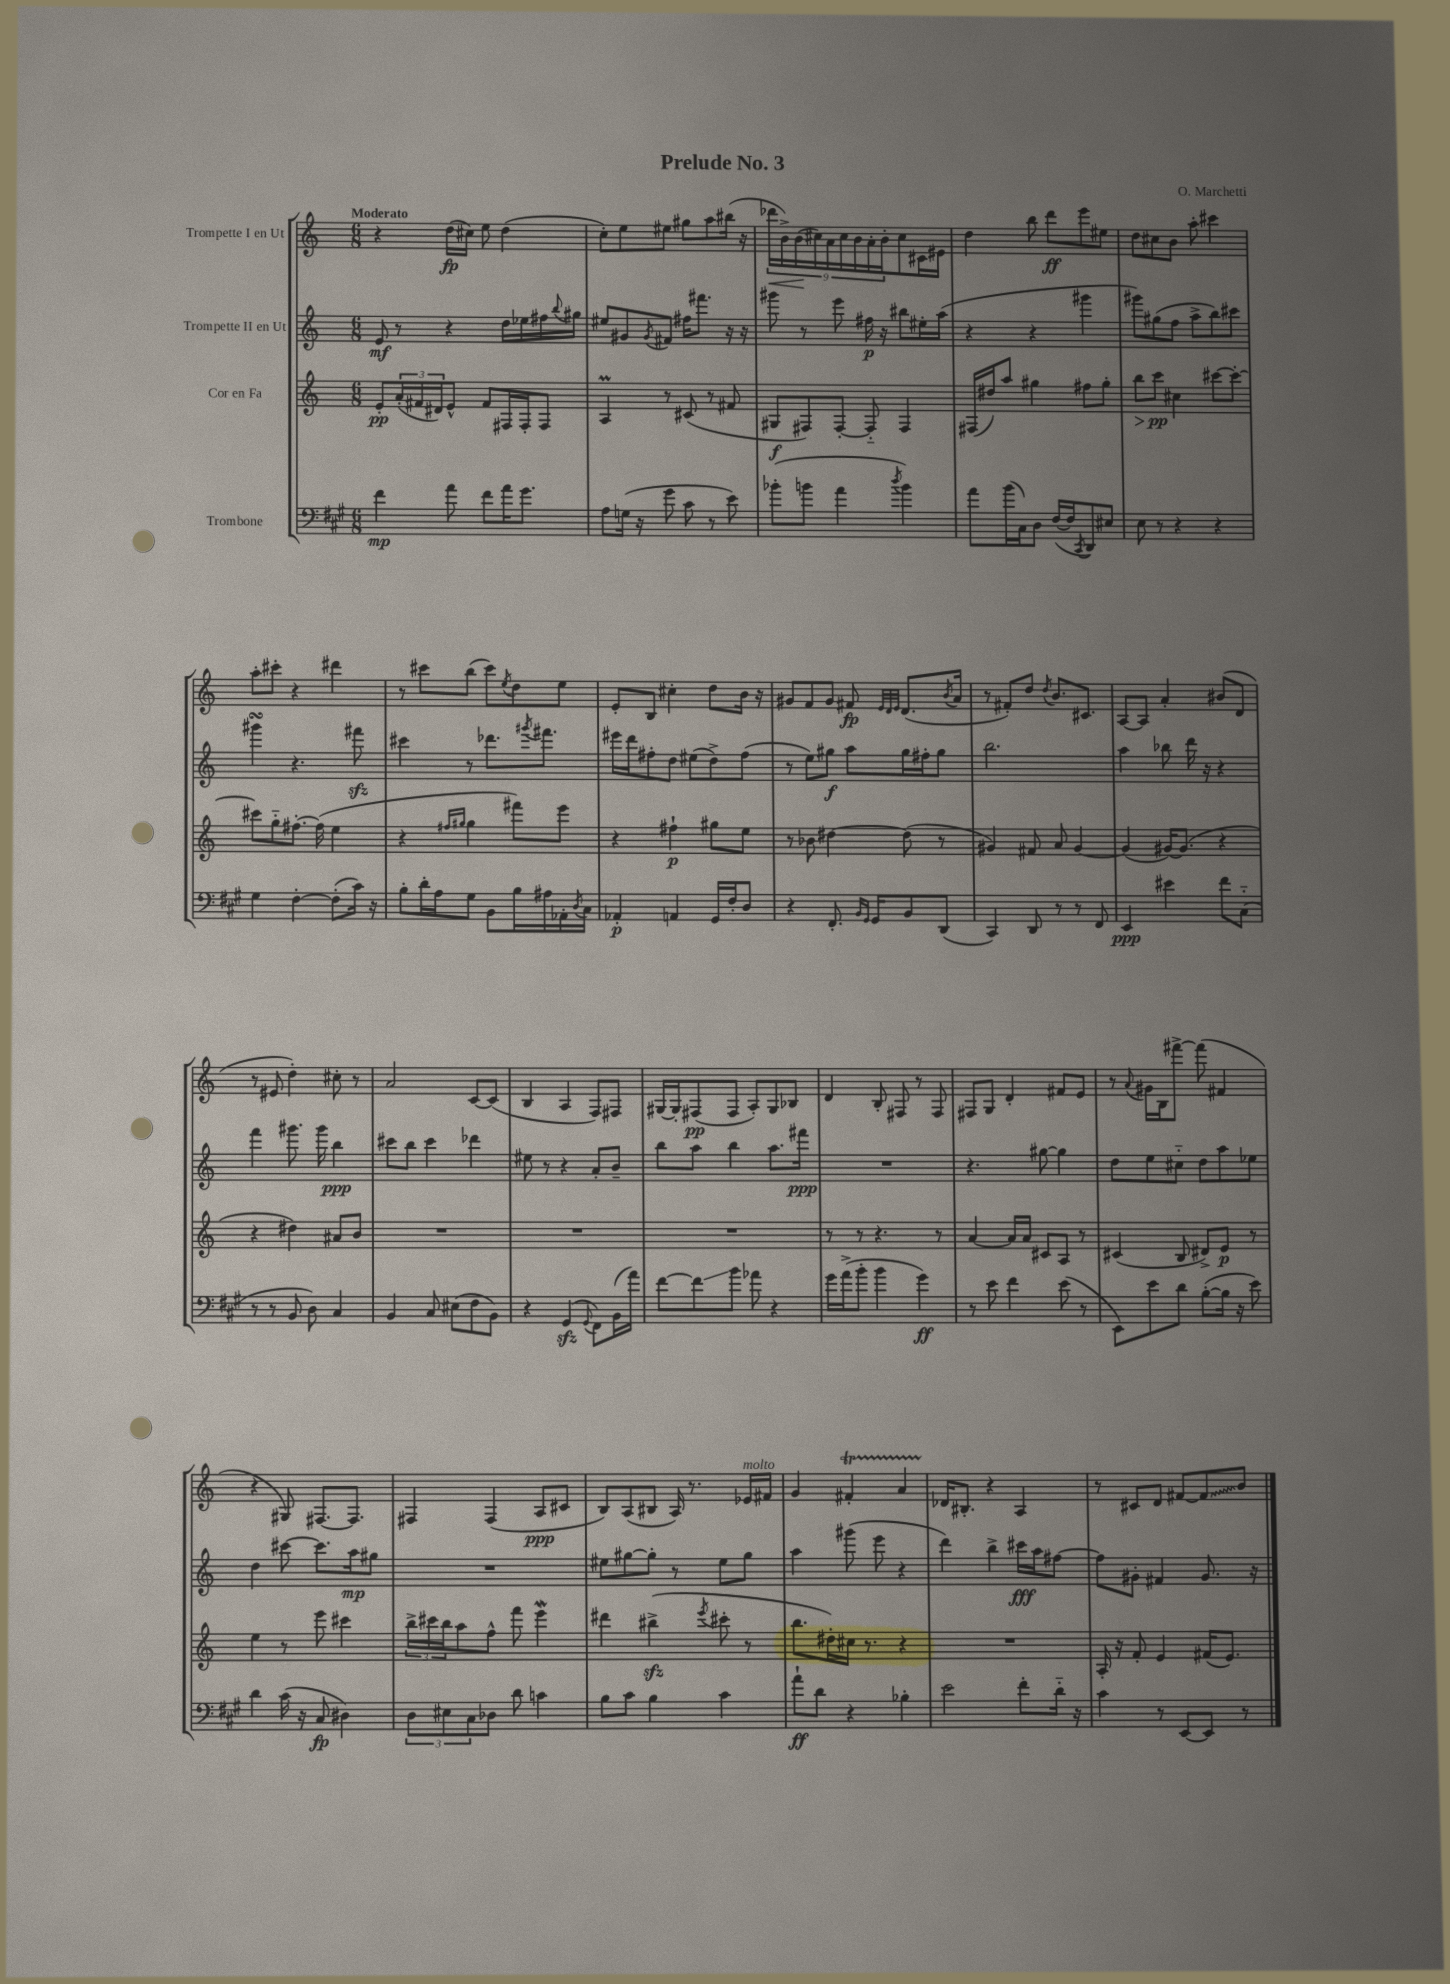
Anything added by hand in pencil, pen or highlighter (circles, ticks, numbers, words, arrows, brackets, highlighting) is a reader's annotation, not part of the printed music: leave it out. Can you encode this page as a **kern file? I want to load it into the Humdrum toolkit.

**kern	**kern	**kern	**kern
*staff4	*staff3	*staff2	*staff1
*clefF4	*clefG2	*clefG2	*clefG2
*k[f#c#g#]	*k[]	*k[]	*k[]
*M6/8	*M6/8	*M6/8	*M6/8
4f#	8e'	8e	4r
.	(24a'	8r	.
.	24f#	.	.
.	24d#)	.	.
8a	8e^^	4r	(16dd
.	.	.	16cc#)
8f#	8f#	.	8ee
16a	16F#	16dd	(4dd
8.g#	16F#'	16ee-	.
.	8F#	16ff#	.
.	.	8qqbb	.
.	.	16gg#	.
=	=	=	=
8A	4A	8ee#	8cc')
(16G	.	8g#	8ee
16r	.	.	.
.	.	8qg#	.
8g#	8r	8f#	8ee#
8c#	(8c#	16ff#	8gg#
.	.	8.fff#	.
8r	8r	.	8aa
8e)	8f#	16r	(16bb#
.	.	16r	16r
=	=	=	=
(8b-'	8G#	8ggg#	18ddd-
.	.	.	18b^)
.	.	.	(18b
8b	8F#)	8r	.
.	.	.	18cc#)
.	.	.	18a
4a	[8F#'	8eee	.
.	.	.	18cc#
.	.	.	18b
.	8F#'~]	16ff#	.
.	.	.	18a'
.	.	16r	.
.	.	.	18b'
8qdd	.	.	.
4b)	4F#	8bb#	8cc#
.	.	16ee#'	16c#
.	.	(16aa	16e#
=	=	=	=
8a	(16F#	4r	4dd
.	16dd#)	.	.
(16b	8aa	.	.
16C#)	.	.	.
8D	4gg#	4r	8bb
([16F#	.	.	8ddd
16F#]	.	.	.
8qCC#	.	.	.
8DD)	8ff#	4ggg#	8eee
8E#	8gg#'	.	8ee#
=	=	=	=
8E	8bb	8ggg#)	8dd
8r	8ccc	(8gg#	8cc#
4r	4cc#	8ff	8b
.	.	8aa^	8aa'
4r	[8ccc#	8bb)	4ccc#
.	8ccc#'_	8ccc#	.
=	=	=	=
4G#	8ccc#]	4ggg#	8aa'
.	8gg'~	.	8ccc#'
[4F#'	[8.ff#'	4.r	4r
.	(16ff#]	.	.
(8F#']	4ee	.	4ddd#
16c#)	.	8fff#	.
16r	.	.	.
=	=	=	=
8B'	4r	4ccc#	8r
16d'	.	.	8ccc#
16A	.	.	.
.	16qqff#	.	.
.	16qqgg#	.	.
8G#	4gg#	8r	(8bb
8BB	.	8.ddd-	8ccc#)
.	.	.	8qee
16B	8fff#)	.	8dd
.	.	8qggg#	.
16A#	.	8.fff#	.
16AA-'	8eee	.	8ee
8qD	.	.	.
16C#	.	.	.
=	=	=	=
4AA-'	4r	16eee#	8e'
.	.	16ddd	.
.	.	8ff#'	8B
4AA	4ff#`	8dd	4cc#'
.	.	(8ee#	.
16GG#	8gg#	8dd^)	8dd
16F#'	.	.	.
8D	8ee	(8ff#	16b
.	.	.	16r
=	=	=	=
4r	8r	8r	8g#
.	8b-	8ee)	8f
8.FF#'	[4dd#	8gg#	8g#
.	.	8aa	8f#
16qqBB	.	.	.
16qqGG#	.	.	.
16GG#	.	.	.
.	.	.	32qqe
.	.	.	32qqd
.	.	.	32qqe
8BB	(8dd#]	16gg#	(8.d
.	.	16ff#'	.
(8DD	8r	8gg#	.
.	.	.	8qb
.	.	.	16a
=	=	=	=
4CC#)	4g#)	2.bb	8r
.	.	.	8f#')
8DD	8f#	.	8dd
.	.	.	8qdd
8r	8a	.	8.b
8r	[4g#	.	.
.	.	.	8.c#
8FF#	.	.	.
=	=	=	=
4EE	(4g#]	4aa	[8A
.	.	.	8A]
4e#	[16g#)	8bb-	4a'
.	(8.g#]	.	.
.	.	16ddd	.
.	.	16r	.
8f#	4r	4r	(8b#
(8C#'~	.	.	8d
=	=	=	=
8r	4r	4fff	8r
8r	.	.	8e#
8BB	4dd#)	8.ggg#	4dd')
8D)	.	.	.
.	.	16ggg#	.
4C#	8a#	4bb	8cc#'
.	8b	.	8r
=	=	=	=
4BB	2.r	8ccc#	2a
.	.	8bb	.
8C#	.	4ccc#	.
(8E#	.	.	.
8F#	.	4ddd-	[8c
8BB)	.	.	(8c]
=	=	=	=
4r	2.r	8ee#	4B
.	.	8r	.
(4GG#	.	4r	4A
8qqGG#	.	.	.
8FF#)	.	8a'	8F)
(16BB	.	8b~	8F#
16a)	.	.	.
=	=	=	=
[8f#	2.r	8bb	[16G#
.	.	.	16G#']
8f#]	.	8aa	(8F#
8b	.	4bb	8F#
8a-	.	.	8A')
4r	.	8.aa	8G#
.	.	.	8B-
.	.	16fff#	.
=	=	=	=
16g#	8r	2.r	4d
(16a^	.	.	.
8b'	8r	.	.
4b	4.r	.	8B'
.	.	.	8F#
4g#)	.	.	8r
.	8r	.	8F#
=	=	=	=
8r	[4a	4.r	8F#
8e	.	.	8G
4f#	16a]	.	4d'
.	16a	.	.
.	8c#	[8gg#	.
(8e	8A	4gg#]	8f#
8r	8r	.	8e
=	=	=	=
8EE)	(4c#	8dd	8r
.	.	.	8qqa
8e	.	8ee	16g#
.	.	.	16B
8d	8B	8cc#'~	[8fff#^
([8B'	8d#^)	8dd	(8fff#]
16B]	8e	8aa	4f#
16r	.	.	.
8e)	8r	8ee-	.
=	=	=	=
4d	4ee	4dd	4r
(16c#	8r	[8ccc#	8G#)
16r	.	.	.
8C#	8eee	8.ccc#]	[8.F#
4D#)	4ccc#	.	.
.	.	16aa	8.F#]
.	.	8gg#	.
=	=	=	=
12D	24bb^	2.r	4F#
.	24ccc#	.	.
12E#	24bb	.	.
.	8aa	.	.
12C#	.	.	.
8D-	8ff^^	.	(4F#
8d	8fff	.	.
4c	4eee	.	8A
.	.	.	8c#
=	=	=	=
8B	4ddd#	8ee#	8B)
8c#	.	[8gg#	(8A
4B	(4bb#^	8gg#']	8B#
.	.	8r	16A)
.	.	.	8.r
.	8qeee	.	.
4c#	8ccc#'	8ee#	.
.	8r	8gg#	16e-
.	.	.	16f#
=	=	=	=
8a`	8.bb	4aa	4g
8d	.	.	.
.	16dd#')	.	.
4r	16cc#	(8ggg#	4f#'
.	8.r	.	.
.	.	8eee	.
4B-'	4r	4r	4a
=	=	=	=
2e	2.r	4ddd)	16d-
.	.	.	8.B#'
.	.	4bb^	4r
8f#'	.	16ccc#	4A
.	.	16aa	.
16d'~	.	[8ff#	.
16r	.	.	.
=	=	=	=
4c#	16A'	8ff#]	8r
.	16r	.	.
.	8f'	8g#'	8c#
8r	4e	4f#	8d
[8EE	.	.	[8f#
8EE]	(16f#	8.g#	8f#]
.	8.e)	.	.
8r	.	.	8b
.	.	16r	.
==	==	==	==
*-	*-	*-	*-
